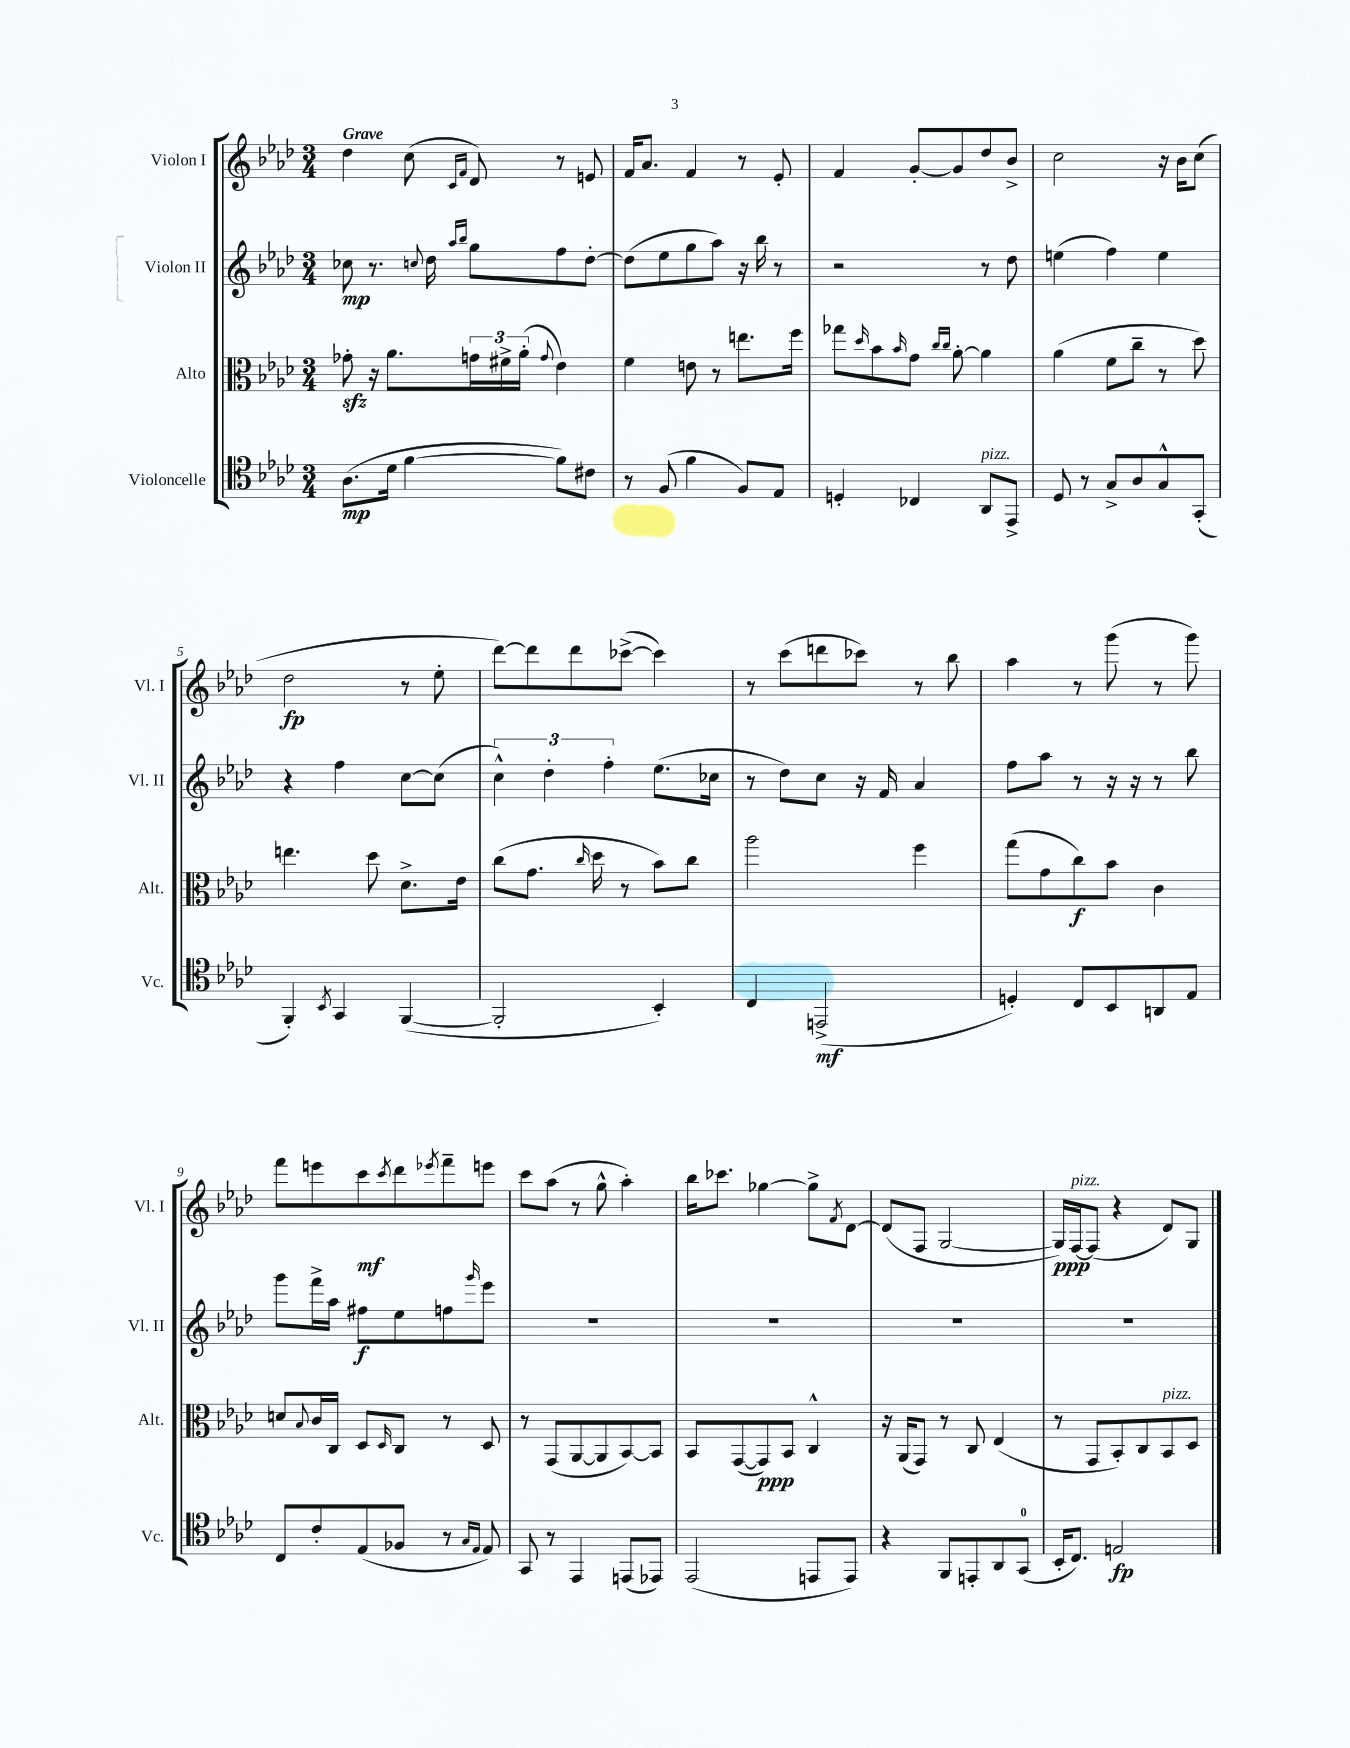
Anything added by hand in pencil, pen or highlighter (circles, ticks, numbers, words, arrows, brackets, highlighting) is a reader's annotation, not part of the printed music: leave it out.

**kern	**kern	**kern	**kern
*staff4	*staff3	*staff2	*staff1
*clefC4	*clefC3	*clefG2	*clefG2
*k[b-e-a-d-]	*k[b-e-a-d-]	*k[b-e-a-d-]	*k[b-e-a-d-]
*M3/4	*M3/4	*M3/4	*M3/4
(8.A-	8g-'	8cc-	4dd-
.	16r	8.r	.
16d-	8.a-	.	.
[4f	.	.	(8cc
.	.	8qqcc	.
.	.	16dd-	.
.	.	16qqaa-	16qqc
.	.	16qqbb-	16qqf
.	24g	8gg	8d-)
.	24f#^	.	.
.	(24a-'	.	.
.	8qqg	.	.
8f])	4e-)	8ff	8r
8c#	.	[8dd-'	8e
=	=	=	=
8r	4f	(8dd-]	16f
.	.	.	8.a-
(8F	.	8ee-	.
4f	8e	8gg	4f
.	8r	8aa-)	.
8F)	8.ee	16r	8r
.	.	16bb-	.
8E-	.	8r	8e-'
.	16ff	.	.
=	=	=	=
4D'	8gg-	2r	4f
.	16qqdd-	.	.
.	8b-	.	.
.	16qqb-	.	.
4C-	8g	.	[8g'
.	16qqcc	.	.
.	16qqcc	.	.
.	[8a-'	.	8g]
8AA-	4a-]	8r	8dd-
8EE-^	.	8dd-	8b-^
=	=	=	=
8D-	(4a-	(4ee	2cc
8r	.	.	.
8G^	8f	4ff)	.
8A-	8cc~	.	.
8G^^	8r	4ee	16r
.	.	.	16b-
(8GG'	8dd-)	.	(8cc
=	=	=	=
4FF')	4.ee	4r	2dd-
8qBB-	.	.	.
4GG	.	4ff	.
.	8dd-	.	.
([4FF	8.d-^	[8cc	8r
.	.	(8cc]	8ee-'
.	16e-	.	.
=	=	=	=
2FF']	(8cc	6cc^^)	[8ddd-)
.	8.g	.	8ddd-]
.	.	6dd-'	.
.	.	.	8ddd-
.	16qqcc	.	.
.	16dd-	.	.
.	.	6ff'	.
.	8r	.	([8ccc-^
4BB-')	8b-)	(8.ee-	4ccc-])
.	8cc	.	.
.	.	16cc-	.
=	=	=	=
4C	2aa-	8r	8r
.	.	8dd-)	(8ccc
(2EE^	.	8cc	8ddd
.	.	16r	8ccc-)
.	.	16f	.
.	4ff	4a-	8r
.	.	.	8bb-
=	=	=	=
4D')	(8gg	8ff	4aa-
.	8g	8aa-	.
8C	8cc)	8r	8r
8BB-	8b-	16r	(8ggg
.	.	16r	.
8AA	4c	8r	8r
8E-	.	8bb-	8ggg)
=	=	=	=
8C	8d	8ggg	8fff
.	8qqB-	.	.
8c'	16c	16fff^	8eee
.	16C	16aa-	.
(8E-	8D-	8ff#	8ccc
.	16qqD-	.	8qccc
8F-	8C	8ee-	8ddd-
.	.	.	8qeee-
8r	8r	8ff	8fff~
16qqG	.	.	.
16qqE-	.	16qqggg	.
8E-)	8D-	8eee-	8eee
=	=	=	=
8GG	8r	2.r	8ccc
8r	(8GG	.	(8aa-
4EE-	[8AA-	.	8r
.	8AA-]	.	8gg^^
(8EE	[8BB-)	.	4aa-')
8EE-)	8BB-]	.	.
=	=	=	=
(2EE-	8BB-	2.r	16bb-
.	.	.	8.ccc-
.	([8GG	.	.
.	8GG])	.	[4gg-
.	8BB-	.	.
8EE	4C^^	.	8gg-^]
.	.	.	8qf
8EE)	.	.	[8d-
=	=	=	=
4r	16r	2.r	(8d-]
.	(16AA-	.	.
.	8GG)	.	8F
8FF	8r	.	[2G
8EE'	8C	.	.
8AA-	(4E-	.	.
(8GG	.	.	.
=	=	=	=
16BB-'	8r	2.r	16G])
8.C)	.	.	[16F
.	8GG	.	(8F]
2E	8BB-')	.	4r
.	8C	.	.
.	8BB-	.	8d-)
.	8D-	.	8G
==	==	==	==
*-	*-	*-	*-
